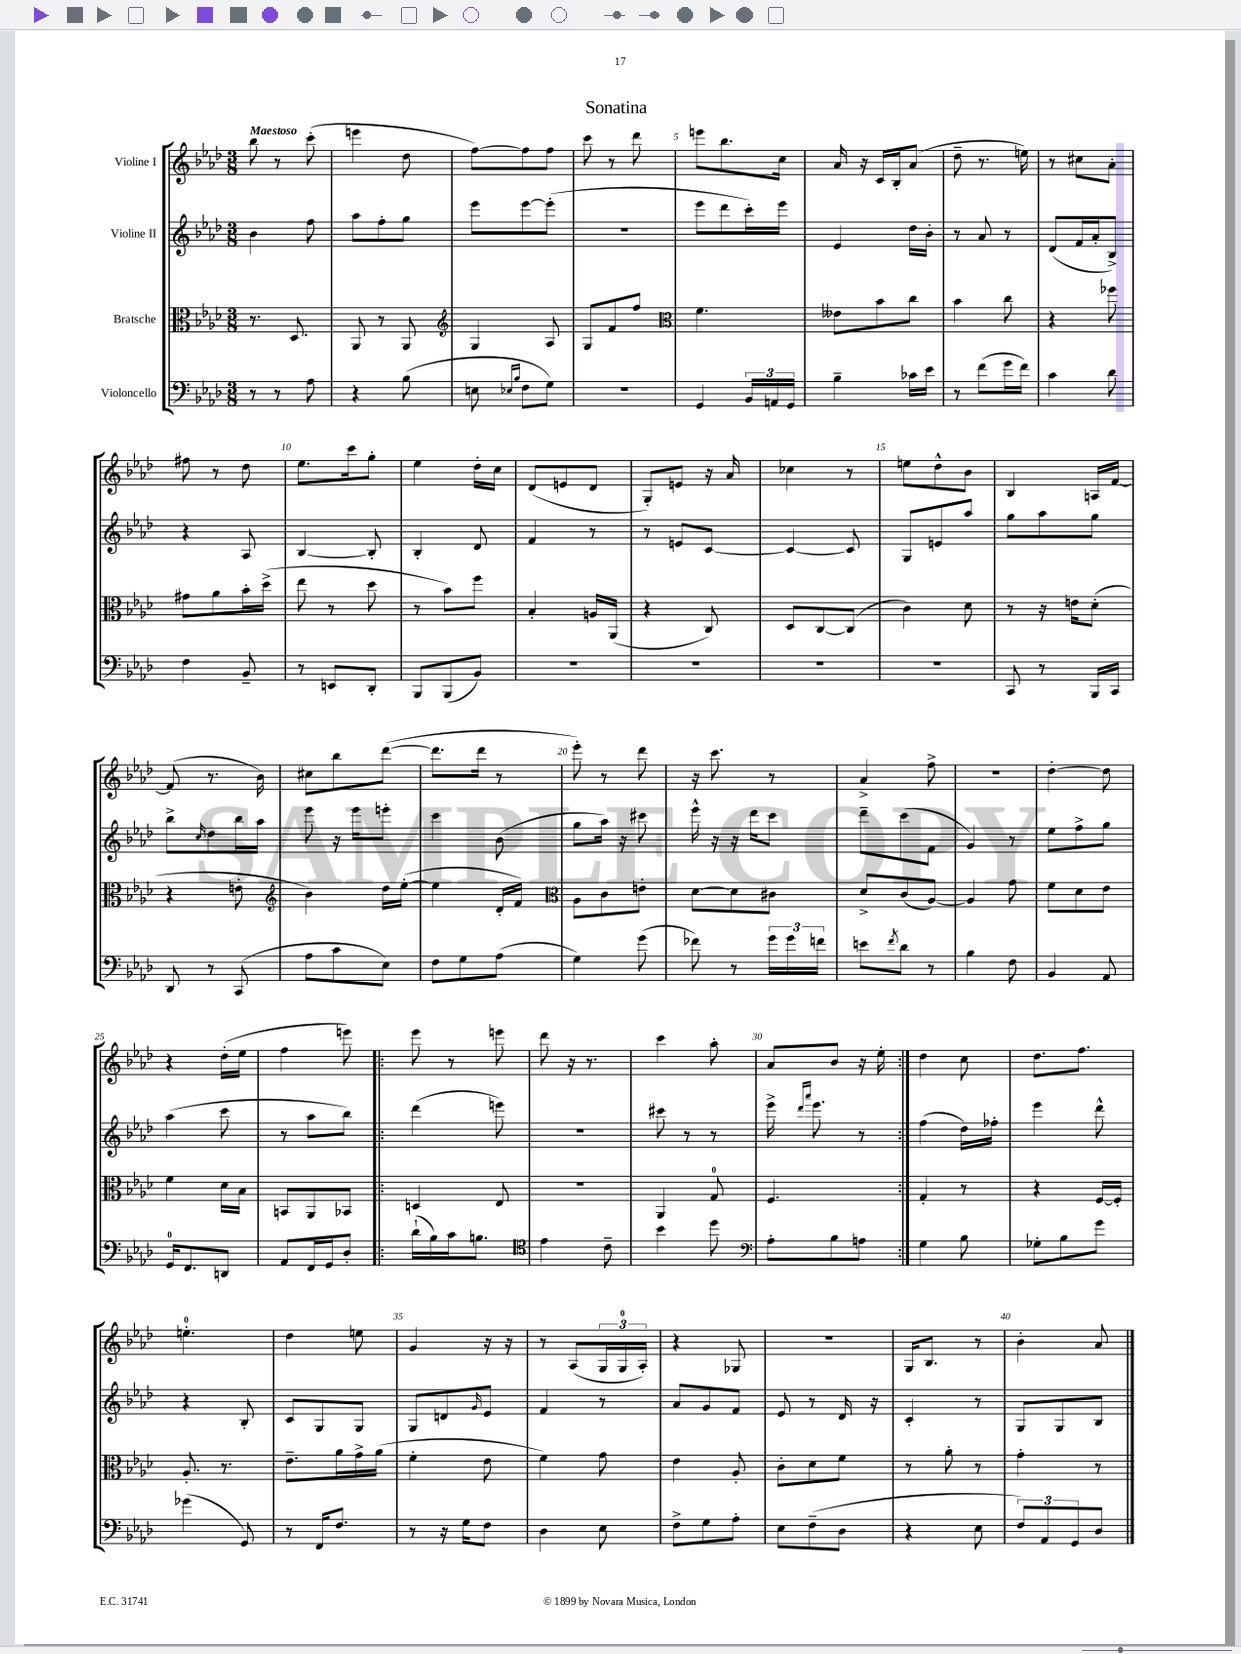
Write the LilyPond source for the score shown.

\header { title = "Sonatina" }
<<
\new StaffGroup <<
\new Staff = "s0" \with { instrumentName = "Violine I" } {
    \clef treble \key aes \major \numericTimeSignature \time 3/8 \tempo "Maestoso"
    bes''8 r8 c'''8-.( |
    e'''4 des''8 |
    f''8~) f''8 f''8 |
    c'''8 r8 des'''8 |
    e'''8 bes''8. c''16 |
    aes'16 r16 c'16 bes16-. aes'8( |
    des''8-- r8. e''16) |
    r8 cis''8 aes'8-. |
    fis''8 r8 des''8 |
    ees''8. c'''16 g''8-. |
    ees''4 des''16-. c''16 |
    des'8( e'8 des'8 |
    g8-.) e'8 r16 aes'16 |
    ces''4 r8 |
    e''8 des''8-^ bes'8 |
    bes4 a16 f'16~ |
    f'8( r8. bes'16) |
    cis''8 bes''8 des'''8~( |
    des'''8. des'''16 r8 |
    ees'''8-.) r8 des'''8 |
    r16 c'''8. r8 |
    aes'4-> f''8-> |
    R4. |
    des''4~-. des''8 |
    r4 des''16-.( ees''16 |
    f''4 e'''8) |
    \repeat volta 2 { ees'''8 r8 e'''8 |
    des'''8 r16 r8. |
    c'''4 aes''8-. |
    aes'8 bes'8 r16 ees''16-. | }
    des''4 c''8 |
    des''8. f''8. |
    e''4.-0-. |
    des''4 e''8 |
    g'4 r16 r16 |
    r8 aes8( \tuplet 3/2 { g16 g16-0 aes16-.) } |
    r4 ges8 |
    R4. |
    g16 bes8. r8 |
    bes'4-. aes'8 \bar "|." |
}
\new Staff = "s1" \with { instrumentName = "Violine II" } {
    \clef treble \key aes \major \numericTimeSignature \time 3/8
    bes'4 f''8 |
    aes''8 f''8-. g''8 |
    ees'''8 ees'''8~ ees'''8-.( |
    r4. |
    ees'''8 des'''8 c'''16-.) ees'''16 |
    ees'4 des''16 bes'16-. |
    r8 aes'8 r8 |
    des'8( f'16 aes'16-. bes8->) |
    r4 aes8 |
    bes4~ bes8-. |
    bes4-. des'8 |
    f'4 r8 |
    r8 e'8 c'8~ |
    c'4~ c'8 |
    g8 e'8 aes''8 |
    g''8 aes''8 g''8 |
    bes''8-> \grace { c''16 } des''8 bes''16 aes''16 |
    ees'''8 r16 ees'''16 e'''8-. |
    c'''4 bes'8( |
    g''8 aes''16) r16 cis'''8 |
    ees'''16-^ r16 r16 des'''16 c'''8 |
    des'''8-- c'''8( f'8 |
    g'4) r8 |
    ees''8 f''8-> g''8 |
    aes''4( c'''8 |
    r8 aes''8 bes''8) |
    \repeat volta 2 { des'''4( e'''8) |
    R4. |
    cis'''8 r8 r8 |
    ees'''16-> \grace { des'''16 aes'''16 } ees'''8. r8 | }
    f''4( des''16) fes''16-. |
    ees'''4 des'''8-^ |
    r4 bes8-. |
    c'8 g8 g8 |
    g8 d'8 \grace { g'16 } ees'8 |
    f'4 r8 |
    aes'8 g'8 f'8 |
    ees'8 r8 des'16 r16 |
    c'4-. r8 |
    g8 g8 bes8 \bar "|." |
}
\new Staff = "s2" \with { instrumentName = "Bratsche" } {
    \clef alto \key aes \major \numericTimeSignature \time 3/8
    r8. des8. |
    aes,8 r8 aes,8 |
    \clef treble g4 aes8 |
    g8 f'8 f''8 |
    \clef alto f'4. |
    eeses'8 bes'8 c''8 |
    bes'4 c''8 |
    r4 fes''8 |
    gis'8 aes'8 bes'16-. des''16->( |
    ees''8 r8 des''8 |
    r8 bes'8) f''8 |
    bes4-. a16 aes,16( |
    r4 c8) |
    des8 c8~ c8( |
    c'4) des'8 |
    r8 r16 e'16 des'8-.( |
    r4 e'8-. |
    \clef treble bes'4) des''16 ees''16~-.( |
    ees''4 des'16-. f'16) |
    \clef alto aes8 c'8 e'8-. |
    des'8~ des'8 cis'8 |
    des'8-> c'8( aes8~) |
    aes4 g'8 |
    f'8 des'8 ees'8 |
    f'4 des'16 bes16 |
    b,8 aes,8 bes,8 |
    \repeat volta 2 { d4 ees8 |
    R4. |
    aes,4 g8-0 |
    f4. | }
    g4-. r8 |
    r4 f16~ f16-. |
    aes8.-. r8. |
    ees'8.-- aes'16 g'16-> aes'16( |
    f'4-. ees'8 |
    f'4) g'8 |
    ees'4 aes8-. |
    c'8-. des'8 f'8 |
    r8 aes'8-. r8 |
    g'4-. r8 \bar "|." |
}
\new Staff = "s3" \with { instrumentName = "Violoncello" } {
    \clef bass \key aes \major \numericTimeSignature \time 3/8
    r8 r8 aes8 |
    r4 bes8( |
    e8 \grace { ees16 bes16 } f8 g8) |
    R4. |
    g,4 \tuplet 3/2 { bes,16 a,16 g,16 } |
    bes4-- ces'16 ees'16 |
    r8 f'8( g'16 f'16) |
    c'4 des'8 |
    f4 bes,8-- |
    r8 e,8 des,8-. |
    bes,,8 bes,,8( bes,8) |
    R4. |
    R4. |
    R4. |
    R4. |
    c,8 r8 bes,,16 c,16 |
    des,8 r8 c,8( |
    aes8 c'8 ees8) |
    f8 g8 aes8( |
    g4) g'8( |
    fes'8) r8 \tuplet 3/2 { g'16 g'16 f'16 } |
    e'8 \acciaccatura { f'8 } des'8 r8 |
    bes4 f8 |
    bes,4 aes,8 |
    g,16-0 f,8. d,8 |
    aes,8 f,16 g,16 des8-. |
    \repeat volta 2 { des'16-!( bes16) c'16 b8. |
    \clef tenor ees'4 c'8-- |
    bes'4 des''8 |
    \clef bass aes8-. bes8 a8 | }
    g4 bes8 |
    ges8-. bes8 g'8 |
    ges'4( g,8) |
    r8 f,16 f8. |
    r8 r16 g16 f8 |
    des4 ees8 |
    f8-> g8 aes8-. |
    ees8 f8--( des8 |
    r4 ees8 |
    \tuplet 3/2 { f8) aes,8 g,8 } des8 \bar "|." |
}
>>
>>
\layout { \context { \Score \override BarNumber.break-visibility = ##(#f #t #t) barNumberVisibility = #(every-nth-bar-number-visible 5) } }
